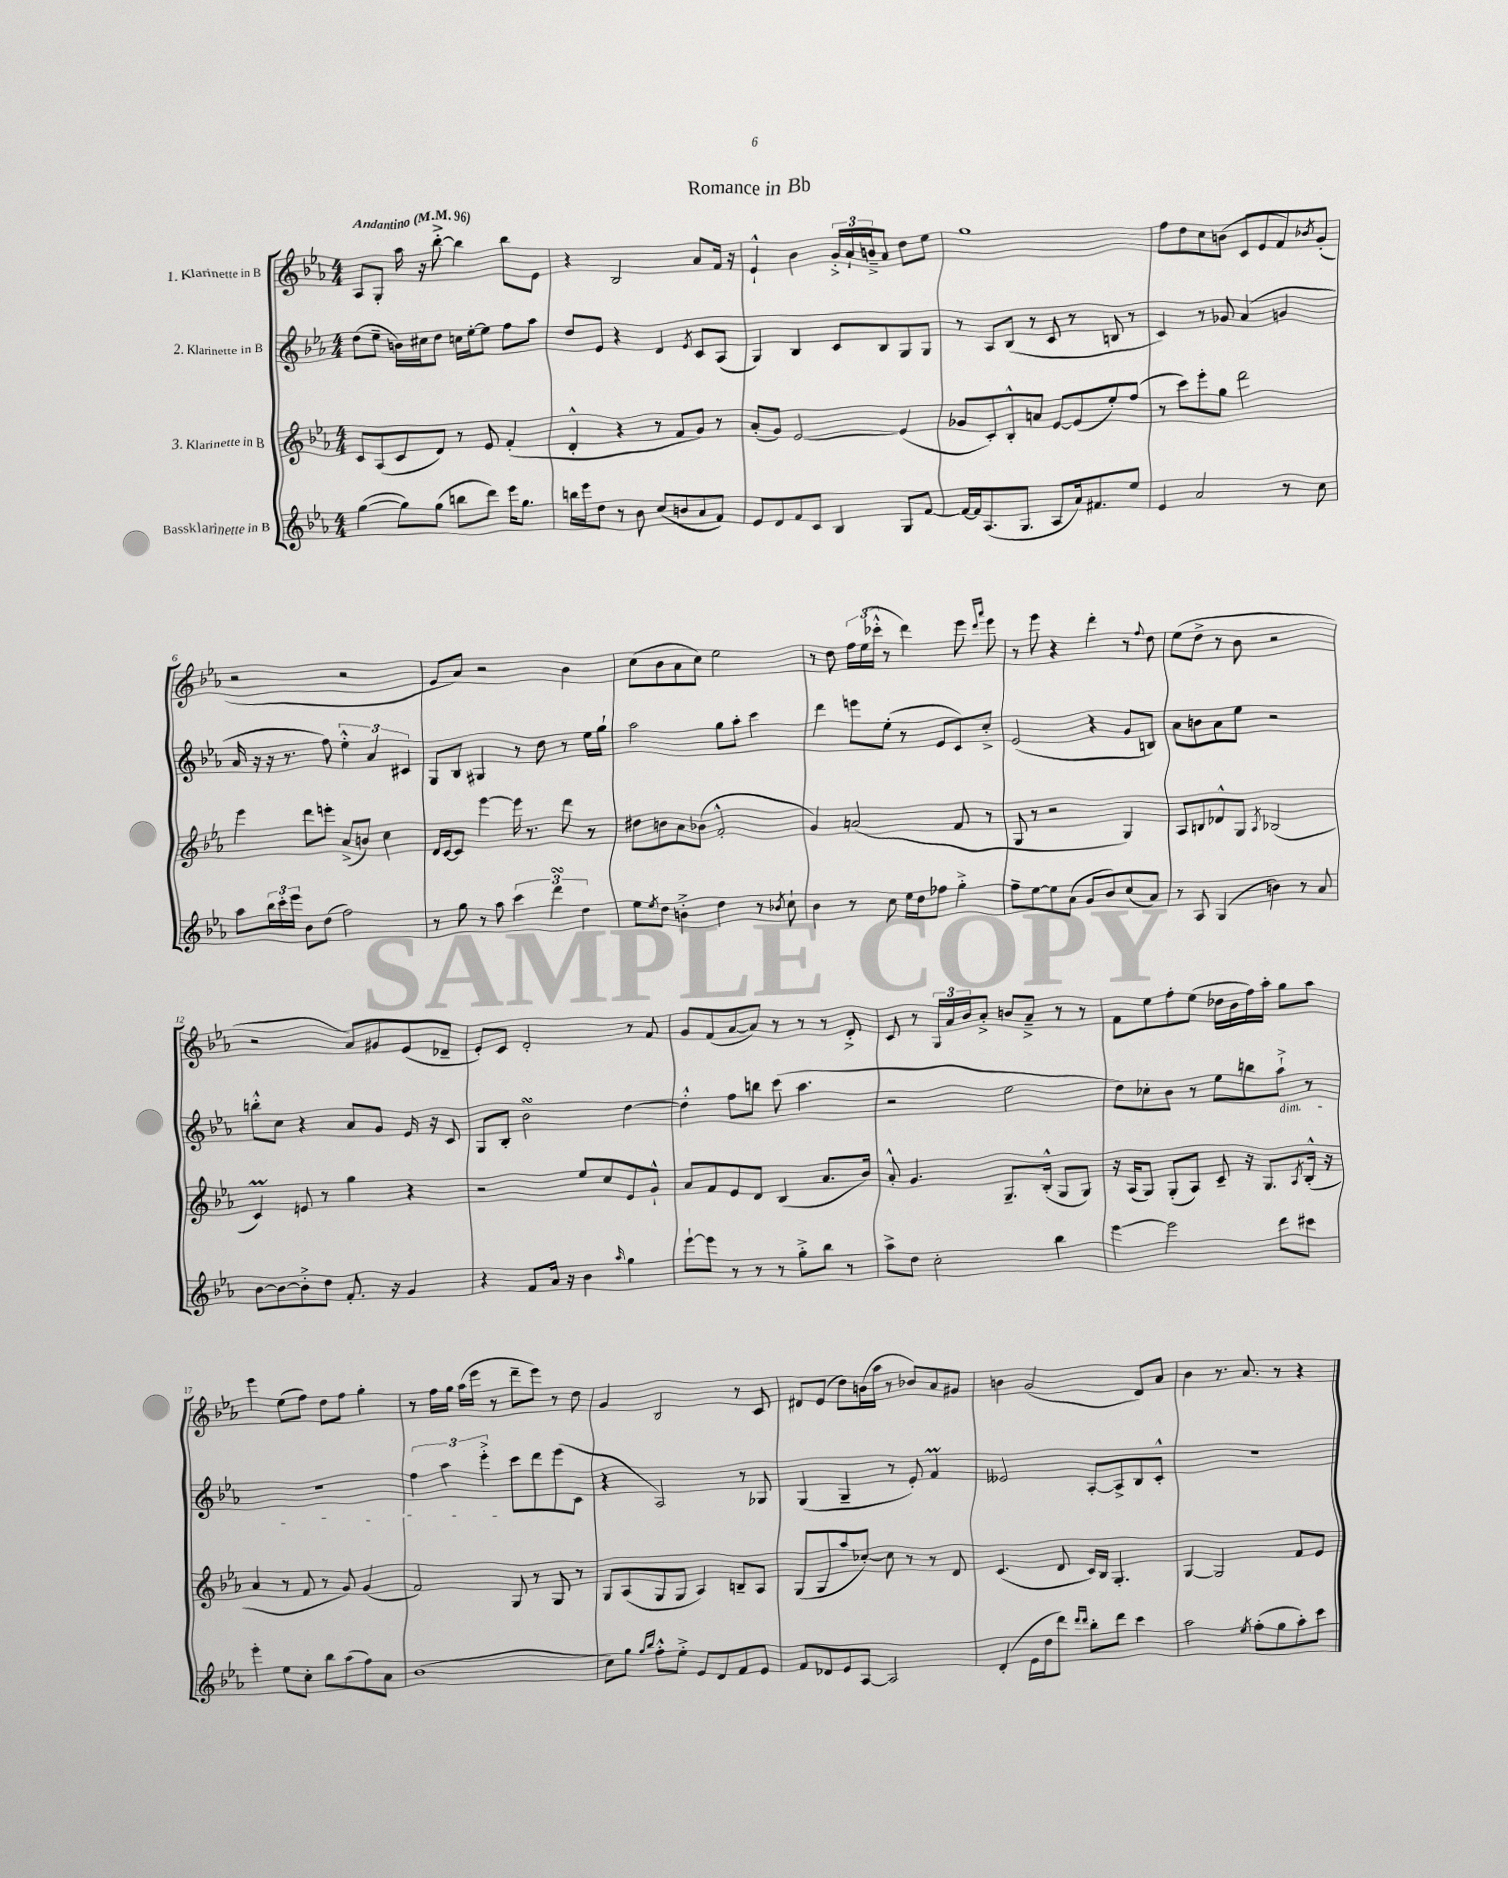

**kern	**kern	**kern	**kern
*part4	*part3	*part2	*part1
*staff4	*staff3	*staff2	*staff1
*I"Bassklarinette in B	*I"3. Klarinette in B	*I"2. Klarinette in B	*I"1. Klarinette in B
*clefG2	*clefG2	*clefG2	*clefG2
*k[b-e-a-]	*k[b-e-a-]	*k[b-e-a-]	*k[b-e-a-]
*M4/4	*M4/4	*M4/4	*M4/4
*MM96	*MM96	*MM96	*MM96
=1	=1	=1	=1
!	!	!	!LO:TX:a:B:t=Andantino
([4gg\	8c/L	(8dd\L	8A-/L
.	(8A-/	8ee-~\J	8G'/J
8gg\L])	8c/	16bn\LL)	16aa-\
.	.	16cc#X\J	16r
(8gg\J	8d/J)	8dd\J	[8bb-'^\
8bbn\L	8r	16ccn\LL	4bb-\]
.	.	[16ee-'\J	.
8ddd\J)	8e-/	8ee-\J]	.
16eee-\KL	(4f'/	8ff\L	8bb-\L
8.gg\J	.	.	.
.	.	8aa-\J	8e-\J
=2	=2	=2	=2
16bbn\LL	4d'^^/	8dd/L	4r
16eee-\J	.	.	.
8dd\J	.	8e-/J	.
8r	4r	4r	2B-/
8b-\	.	.	.
(8cc/L	8r	4d/	.
8bn/	8f/L	.	.
.	.	8qe-/	.
8a-/	8g/J)	8c/L	8a-/L
8f/J)	8r	(8A-/J	16f/Jk
.	.	.	16r
=3	=3	=3	=3
8e-/L	(8a-'/L	4G/)	4e-`^^/
8d/	8g/J)	.	.
8f/	[2e-/	4B-/	4b-\
8c/J	.	.	.
4B-/	.	8c/L	24g'^/LL
.	.	.	24a-`/
.	.	.	24bn~^/J
.	.	8B-/	8a-/J
8G/L	(4e-/]	8G/	8dd\L
[8f/J	.	8G/J	8ee-\J
=4	=4	=4	=4
16f/LL_	8g-X/L	8r	1gg
16f/J]	.	.	.
(8.A-/	8c'/)	8A-/L	.
.	8B-'^^/	(8B-/J	.
8.G/J	.	.	.
.	8an/J	8r	.
8A-/L	[8e-/L	8c/	.
16a-/k)	(8e-/]	8r	.
8.f#X/	.	.	.
.	8ee-'/)	8Bn/	.
8ee-/J	(8ff/J	8r	.
=5	=5	=5	=5
4e-/	8r	4c/)	8ff\L
.	8ccc\L)	.	8dd\
2a-/	8eee-'\	8r	8cc\
.	8gg\J	8g-X/	(8bn\J
.	2ddd\	(4a-/	8c/L
.	.	.	8e-/
8r	.	4gn/	8f/)
.	.	.	8qb-X/
8cc\	.	.	(8g'/J
!!LO:LB:g=z
=6	=6	=6	=6
8aa-\L	4eee-\	16a-/	2r
.	.	16r	.
24bb-\L	.	16r	.
24ccc'\	.	.	.
.	.	8.r	.
24eee-\JJ	.	.	.
8b-\L	8ddd\L	.	.
(8dd\J	8eeen'\J	8ff\)	.
2ff\)	(8a-^/L	6ee-'^^\	2r
.	8bn/J)	.	.
.	.	6a-/	.
.	4cc\	.	.
.	.	6c#X/	.
=7	=7	=7	=7
8r	16d/LL	8G/L	8e-/L
.	[16c/J	.	.
8gg\	8c/J]	8B-/J	8a-/J)
8r	[4eee-\	4G#X/	2r
8aa-\	.	.	.
6ccc\	16eee-\]	8r	.
.	8.r	.	.
.	.	8dd\	.
6dddsSsS\	.	.	.
.	8ddd\	8r	4b-\
6dd\	.	.	.
.	8r	16ee-\LL	.
.	.	16gg`\JJ	.
=8	=8	=8	=8
8ee-\L	8dd#X\L	2aa-\	(8cc\L
8qee-/	.	.	.
8dd\J	8bn\	.	8b-\
4bn'^\	8a-\	.	8a-\
.	(8b-X\J	.	8cc\J)
4dd\	2f'^^/	8gg\L	2ee-\
.	.	8aa-'\J	.
8r	.	4ccc\	.
8qb-X/	.	.	.
8cc`\	.	.	.
=9	=9	=9	=9
4b-\	4g/)	4ddd\	8r
.	.	.	8dd\
8r	(2an/	8eeen\L	24ff\LL
.	.	.	(24ee-\
.	.	.	24ccc-X'^^\JJ
8cc\	.	(8ee-'\J	8r
16ee-\LL	.	8r	4ddd\)
16dd\J	.	.	.
8ff-X\J	.	8e-/L	.
4gg'^\	8f/	8c/)	8eee-\
.	.	.	16qqddd/LL
.	.	.	16qqaaa-/JJ
.	8r	8cc'^/J	8eee-\
=10	=10	=10	=10
8ff~\L	8G/	(2e-/	8r
[8ee-\	8r	.	8eee-\
8ee-\]	2r	.	4r
(8a-\J	.	.	.
8g/L	.	4r	4ddd'\
8b-/)	.	.	.
(8cc/	4G/)	8g/L	8r
.	.	.	8qqff/
8a-/J)	.	8Bn/J)	8dd\
=11	=11	=11	=11
8r	8A-/L	8a-\L	(8ee-\L
8A-/	8Bn/	8bn\	8dd^\J
(4G/	8d-X^^/	8a-\	8r
.	8G/J	8ee-\J	8b-\
.	8qA-/	.	.
4bn\)	(2B-X/	2r	2r
8r	.	.	.
8a-/	.	.	.
!!LO:LB:g=z
=12	=12	=12	=12
[8b-\L	4cM/)	8bbn'^^\L	2r
8b-\_	.	8cc\J	.
8b-'^\]	8en/	4r	.
8dd\J	8r	.	.
8.f'/	4gg\	8a-/L	8a-/L)
.	.	8g/J	8g#X/
16r	.	.	.
4g/	4r	16e-/	(8e-/
.	.	16r	.
.	.	8c/	8d-X~/J
=13	=13	=13	=13
4r	2r	8G/L	8e-'/L)
.	.	8B-'/J	8c/J
8f/L	.	2b-sSSS\	2d'/
16a-/Jk	.	.	.
16r	.	.	.
4b-\	8ee-/L	.	.
.	8cc/	.	.
16qqaa-/	.	.	.
4gg\	8e-/	[4dd\	8r
.	8g`^^/J	.	8f/
=14	=14	=14	=14
[8eee-`\L	8a-/L	4dd'^^\]	8g/L
8eee-\J]	8f/	.	(8f/
8r	8e-/	8ff\L	[8a-/
8r	8d/J	8bbn\J	8a-/J])
8r	(4B-/	(8ccc\	8r
8gg'^\L	.	4.aa-\	8r
8bb-\J	8.a-/L	.	8r
8r	.	.	8d'^/
.	16b-/Jk)	.	.
=15	=15	=15	=15
8aa-^\L	8a-'^^/	2r	8c/
8dd\J	4.g/	.	8r
2cc'\	.	.	24G/LL
.	.	.	24a-/
.	.	.	24b-/J
.	.	.	8a-'^/J
.	8.G~/L	2ee-\	8bn/L
.	.	.	8a-~^/J
.	(16B-'^^/Jk	.	.
4bb-\	8G/L	.	8r
.	8G/J)	.	8r
=16	=16	=16	=16
[4eee-\	16r	8dd\L)	8f\L
.	(16A-/KL	.	.
.	8G/J)	8cc-X'\	8ee-\
2eee-\]	(8G'/L	8b-\J	8ff'\
.	8A-/J)	8r	(8ee-\J
.	8c~/	8ee-\L	16dd-X\LL
.	.	.	16b-\
.	16r	8bbn\	16ff\)
.	8.G/L	.	16aa-'\JJ
!	!	!LO:TX:b:i:t=dim.	!
8ddd\L	.	8aa-`^\J	8gg\L
.	8qA-/	.	.
8ccc#X\J	(16B-'^^/Jk	8r	8aa-\J
.	16r	.	.
!!LO:LB:g=z
=17	=17	=17	=17
4eee-'\	4a-/	1r	4eee-\
8ee-\L	8r	.	(8ee-\L
8cc'\J	8f/	.	8ff\J)
8bb-\L	8r	.	8dd\L
(8aa-\	8g/)	.	8ff\J
8ff\)	(4g/	.	4gg'\
8a-\J	.	.	.
=18	=18	=18	=18
(1b-	2f/)	6ff\	8r
.	.	.	16ff\LL
.	.	6aa-\	.
.	.	.	16gg\JJ
.	.	.	(16aa-\LL
.	.	.	16eee-\JJ
.	.	6eee-'^\	.
.	.	.	8r
.	8G/	8ccc\L	8ddd~\L
.	8r	8ddd\	8eee-\J)
.	8G/	(8eee-\	8r
.	8r	8c\J	8dd\
=19	=19	=19	=19
8cc\L)	8G/L	4r	4g/
8gg\J	(8A-/	.	.
16qqgg/LL	.	.	.
16qqbb-/JJ	.	.	.
8ff'^^\L	8G/	2A-/)	2B-/
8ee-'^\J	8G/J	.	.
8e-/L	4A-/)	.	.
8d/	.	.	.
8f/	8Bn~/L	8r	8r
8e-/J	8A-/J	8G-X/	8c/
=20	=20	=20	=20
8f/L	(8G/L	(4G/	8d#X/L
8d-X/	8G/	.	(8e-/J
8e-/	8aa-/	4G~/	8dd\L)
[8A-/J	[8cc-X'/J)	.	(16bn\L
.	.	.	16aa-\JJ
2A-/]	8cc-\]	8r	8r
.	8r	8e-'/)	8b-X/L)
.	8r	4fM/	8a-/
.	8d/	.	8g#X/J
=21	=21	=21	=21
(4d'/	(4.c/	2e--X/	4bn\
16e-\LL	.	.	(2g/
16dd\J	.	.	.
8ddd\J)	8d/	.	.
16qqddd/LL	.	.	.
16qqddd/JJ	.	.	.
8bb-'\L	16c/LL)	[8A-'/L	.
.	16B-/JJ	.	.
8ddd\J	4.G'/	8A-^/]	.
4ccc\	.	8B-/	8d/L)
.	.	8c'^^/J	8a-/J
=22	=22	=22	=22
2aa-\	[4G/	1r	4b-\
.	2G/]	.	8.r
.	.	.	8.a-/
8qee-/	.	.	.
(8ff'\L	.	.	.
8gg\	.	.	8r
8aa-'\)	8f/L	.	4r
8ccc\J	8e-/J	.	.
==	==	==	==
*-	*-	*-	*-
